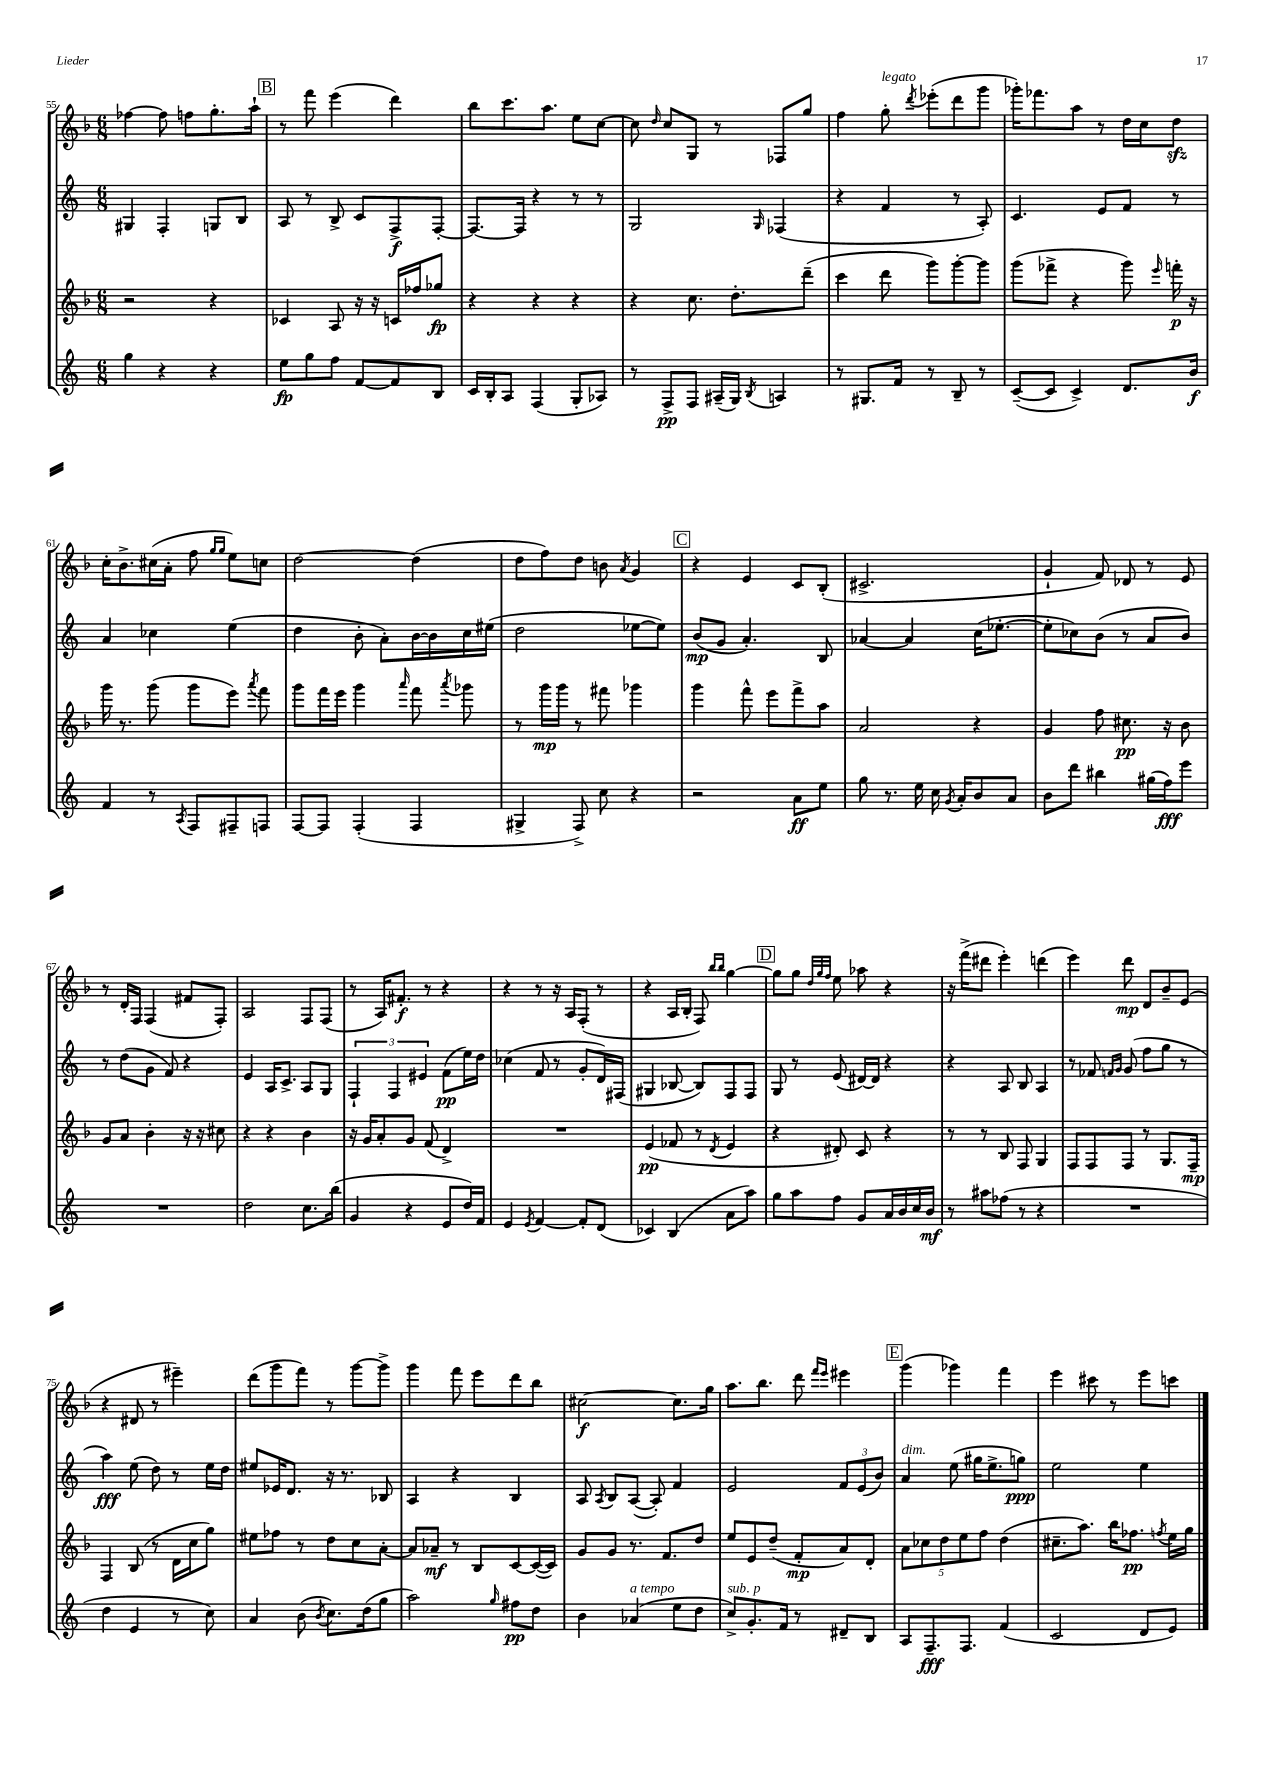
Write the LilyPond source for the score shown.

<<
\new StaffGroup <<
\new Staff = "s0" {
    \clef treble \key f \major \numericTimeSignature \time 6/8
    \autoBeamOff fes''4~ fes''8 f''8[ g''8.-. a''16]-! |
    \mark \markup { \box "B" } r8 f'''8 e'''4( d'''4) |
    bes''8[ c'''8. a''8.] e''8[ c''8]~ |
    c''8 \grace { d''16 } c''8[ g8] r8 fes8[ g''8] |
    f''4 g''8-.^\markup { \italic "legato" } \acciaccatura { d'''8 } ees'''8[-.( d'''8 g'''8] |
    ges'''16[-.) fes'''8. a''8] r8 d''16[ c''16 d''8]\sfz |
    c''16[-. bes'8.-> cis''16( a'16]-. f''8 \grace { g''16[ g''16] } e''8[) c''8] |
    d''2~ d''4( |
    d''8[ f''8) d''8] b'8 \acciaccatura { a'8 } g'4 |
    \mark \markup { \box "C" } r4 e'4 c'8[ bes8]-.( |
    cis'2.-> |
    g'4-! f'8) des'8 r8 e'8 |
    r8 d'16[-. f16] f4( fis'8[ f8]-.) |
    a2 f8[ f8]( |
    r8 a16[) fis'8.]-.\f r8 r4 |
    r4 r8 r16 a16[ f8]-.( r8 |
    r4 a16[ bes16]-. f8) \grace { bes''16[ bes''16] } g''4~ |
    \mark \markup { \box "D" } g''8[ g''8] \grace { d''32[ g''32 f''32] } e''8 aes''8 r4 |
    r16 f'''16[->( dis'''8] e'''4-.) d'''4( |
    e'''4) d'''8\mp d'8[ bes'8-- e'8]( |
    r4 dis'8 r8 eis'''4--) |
    d'''8[( g'''8 f'''8]) r8 g'''8[~ g'''8]-> |
    g'''4 f'''8 e'''8[ d'''8 bes''8] |
    cis''2~\f cis''8.[ g''16] |
    a''8.[ bes''8.] d'''8 \grace { f'''16[ e'''16] } eis'''4 |
    \mark \markup { \box "E" } g'''4( ges'''4) f'''4 |
    e'''4 cis'''8 r8 e'''8[ c'''8] \bar "|." |
}
\new Staff = "s1" {
    \clef treble \key c \major \numericTimeSignature \time 6/8
    \autoBeamOff gis4 f4-. g8[ b8] |
    \mark \markup { \box "B" } a8 r8 b8-> c'8[ f8->\f f8]~-. |
    f8.[~ f16] r4 r8 r8 |
    g2 \grace { g16 } fes4( |
    r4 f'4 r8 a8-.) |
    c'4. e'8[ f'8] r8 |
    a'4 ces''4 e''4( |
    d''4 b'8-. a'8[-.) b'16~ b'16 c''16 eis''16]( |
    d''2 ees''8[~ ees''8]) |
    \mark \markup { \box "C" } b'8[\mp( g'8] a'4.-.) b8 |
    aes'4~ aes'4 c''16[( ees''8.]~-. |
    ees''8[-. ces''8) b'8]( r8 a'8[ b'8]) |
    r8 d''8[( g'8] f'8) r4 |
    e'4 a16[ c'8.]-> a8[ g8] |
    \tuplet 3/2 { f4-! f4 eis'4 } f'8[\pp( e''16) d''16] |
    ces''4( f'8 r8 g'8[-. d'16) fis16]( |
    gis4 bes8~ bes8[) f8 f8] |
    \mark \markup { \box "D" } g8 r8 e'8( dis'16[~) dis'16] r4 |
    r4 a8 b8 a4 |
    r8 fes'8 \grace { f'16[ g'16] } g'8( f''8[ g''8] r8 |
    a''4\fff) e''8( d''8) r8 e''16[ d''16] |
    eis''8[ ees'16 d'8.] r16 r8. bes8 |
    a4 r4 b4 |
    a8 \acciaccatura { a8 } b8[ a8]~( a8-.) f'4 |
    e'2 \tuplet 3/2 { f'8[ e'8( b'8]) } |
    \mark \markup { \box "E" } a'4^\markup { \italic "dim." } e''8( gis''16[ e''8.-> g''8]\ppp) |
    e''2 e''4 \bar "|." |
}
\new Staff = "s2" {
    \clef treble \key f \major \numericTimeSignature \time 6/8
    \autoBeamOff r2 r4 |
    \mark \markup { \box "B" } ces'4 a8 r16 r16 c'16[ fes''16 ges''8]\fp |
    r4 r4 r4 |
    r4 c''8. d''8.[-. d'''8]--( |
    c'''4 d'''8 g'''8[) g'''8~-. g'''8] |
    g'''8[( fes'''8]-> r4 g'''8) \grace { e'''16 } f'''16-.\p r16 |
    g'''16 r8. g'''8( g'''8[ e'''8]) \acciaccatura { a'''8 } f'''8 |
    g'''8[ f'''16 e'''16] g'''4 \grace { a'''16 } f'''8 \acciaccatura { a'''8 } ges'''8 |
    r8 g'''16[\mp g'''16] r8 fis'''8 ges'''4 |
    \mark \markup { \box "C" } g'''4 f'''8-^ e'''8[ f'''8-> a''8] |
    a'2 r4 |
    g'4 f''8 cis''8.\pp r16 bes'8 |
    g'8[ a'8] bes'4-. r16 r16 cis''8 |
    r4 r4 bes'4 |
    r16 g'16[ a'8-. g'8] f'8( d'4->) |
    R2. |
    e'4\pp( fes'8 r8 \acciaccatura { d'8 } e'4 |
    \mark \markup { \box "D" } r4 dis'8-.) c'8 r4 |
    r8 r8 bes8 f8 g4 |
    f8[ f8 f8] r8 g8.[ f16]--\mp |
    f4 bes8( r8 d'16[ c''16 g''8]) |
    eis''8[ fes''8] r8 d''8[ c''8 a'8]~-. |
    a'8[ aes'8]--\mf r8 bes8[ c'8~ c'16~( c'16]) |
    g'8[ g'8] r8. f'8.[ d''8] |
    e''8[ e'8 d''8]--( f'8[-.\mp a'8) d'8]-. |
    \mark \markup { \box "E" } \tuplet 5/4 { a'8[ ces''8 d''8 e''8 f''8] } d''4( |
    cis''8.[-- a''8.]) bes''16[ fes''8.]\pp \acciaccatura { f''8 } e''16[ g''16] \bar "|." |
}
\new Staff = "s3" {
    \clef treble \key c \major \numericTimeSignature \time 6/8
    \autoBeamOff g''4 r4 r4 |
    \mark \markup { \box "B" } e''8[\fp g''8 f''8] f'8[~ f'8 b8] |
    c'16[ b16-. a8] f4( g8[-. aes8]) |
    r8 f8[->\pp f8] ais16[--( g16]) \acciaccatura { b8 } a4 |
    r8 gis8.[ f'16] r8 b8-- r8 |
    c'8[~--( c'8] c'4->) d'8.[ b'16]\f |
    f'4 r8 \acciaccatura { a8 } f8[ fis8-- f8] |
    f8[~ f8] f4-.( f4 |
    gis4-> f8->) c''8 r4 |
    \mark \markup { \box "C" } r2 a'8[\ff e''8] |
    g''8 r8. e''16 c''16 \acciaccatura { g'8 } a'16[-. b'8 a'8] |
    b'8[ d'''8] bis''4 gis''16[( f''16\fff) e'''8] |
    R2. |
    d''2 c''8.[ b''16]( |
    g'4 r4 e'8[ d''16) f'16] |
    e'4 \acciaccatura { e'8 } f'4~ f'8[-. d'8]( |
    ces'4) b4( a'8[ a''8]) |
    \mark \markup { \box "D" } g''8[ a''8 f''8] g'8[ a'16 b'16 c''16 b'16]\mf |
    r8 ais''8[ fes''8]( r8 r4 |
    R2. |
    d''4 e'4 r8 c''8) |
    a'4 b'8( \acciaccatura { b'8 } c''8.[) d''16( g''8] |
    a''2) \grace { g''16 } fis''8[\pp d''8] |
    b'4 aes'4^\markup { \italic "a tempo" }( e''8[ d''8] |
    c''8[->^\markup { \italic "sub. p" }) g'8.-. f'16] r8 dis'8[-- b8] |
    \mark \markup { \box "E" } a8[ f8.--\fff f8.] f'4( |
    c'2 d'8[ e'8]) \bar "|." |
}
>>
>>
\layout { \context { \Score currentBarNumber = #55 } }
